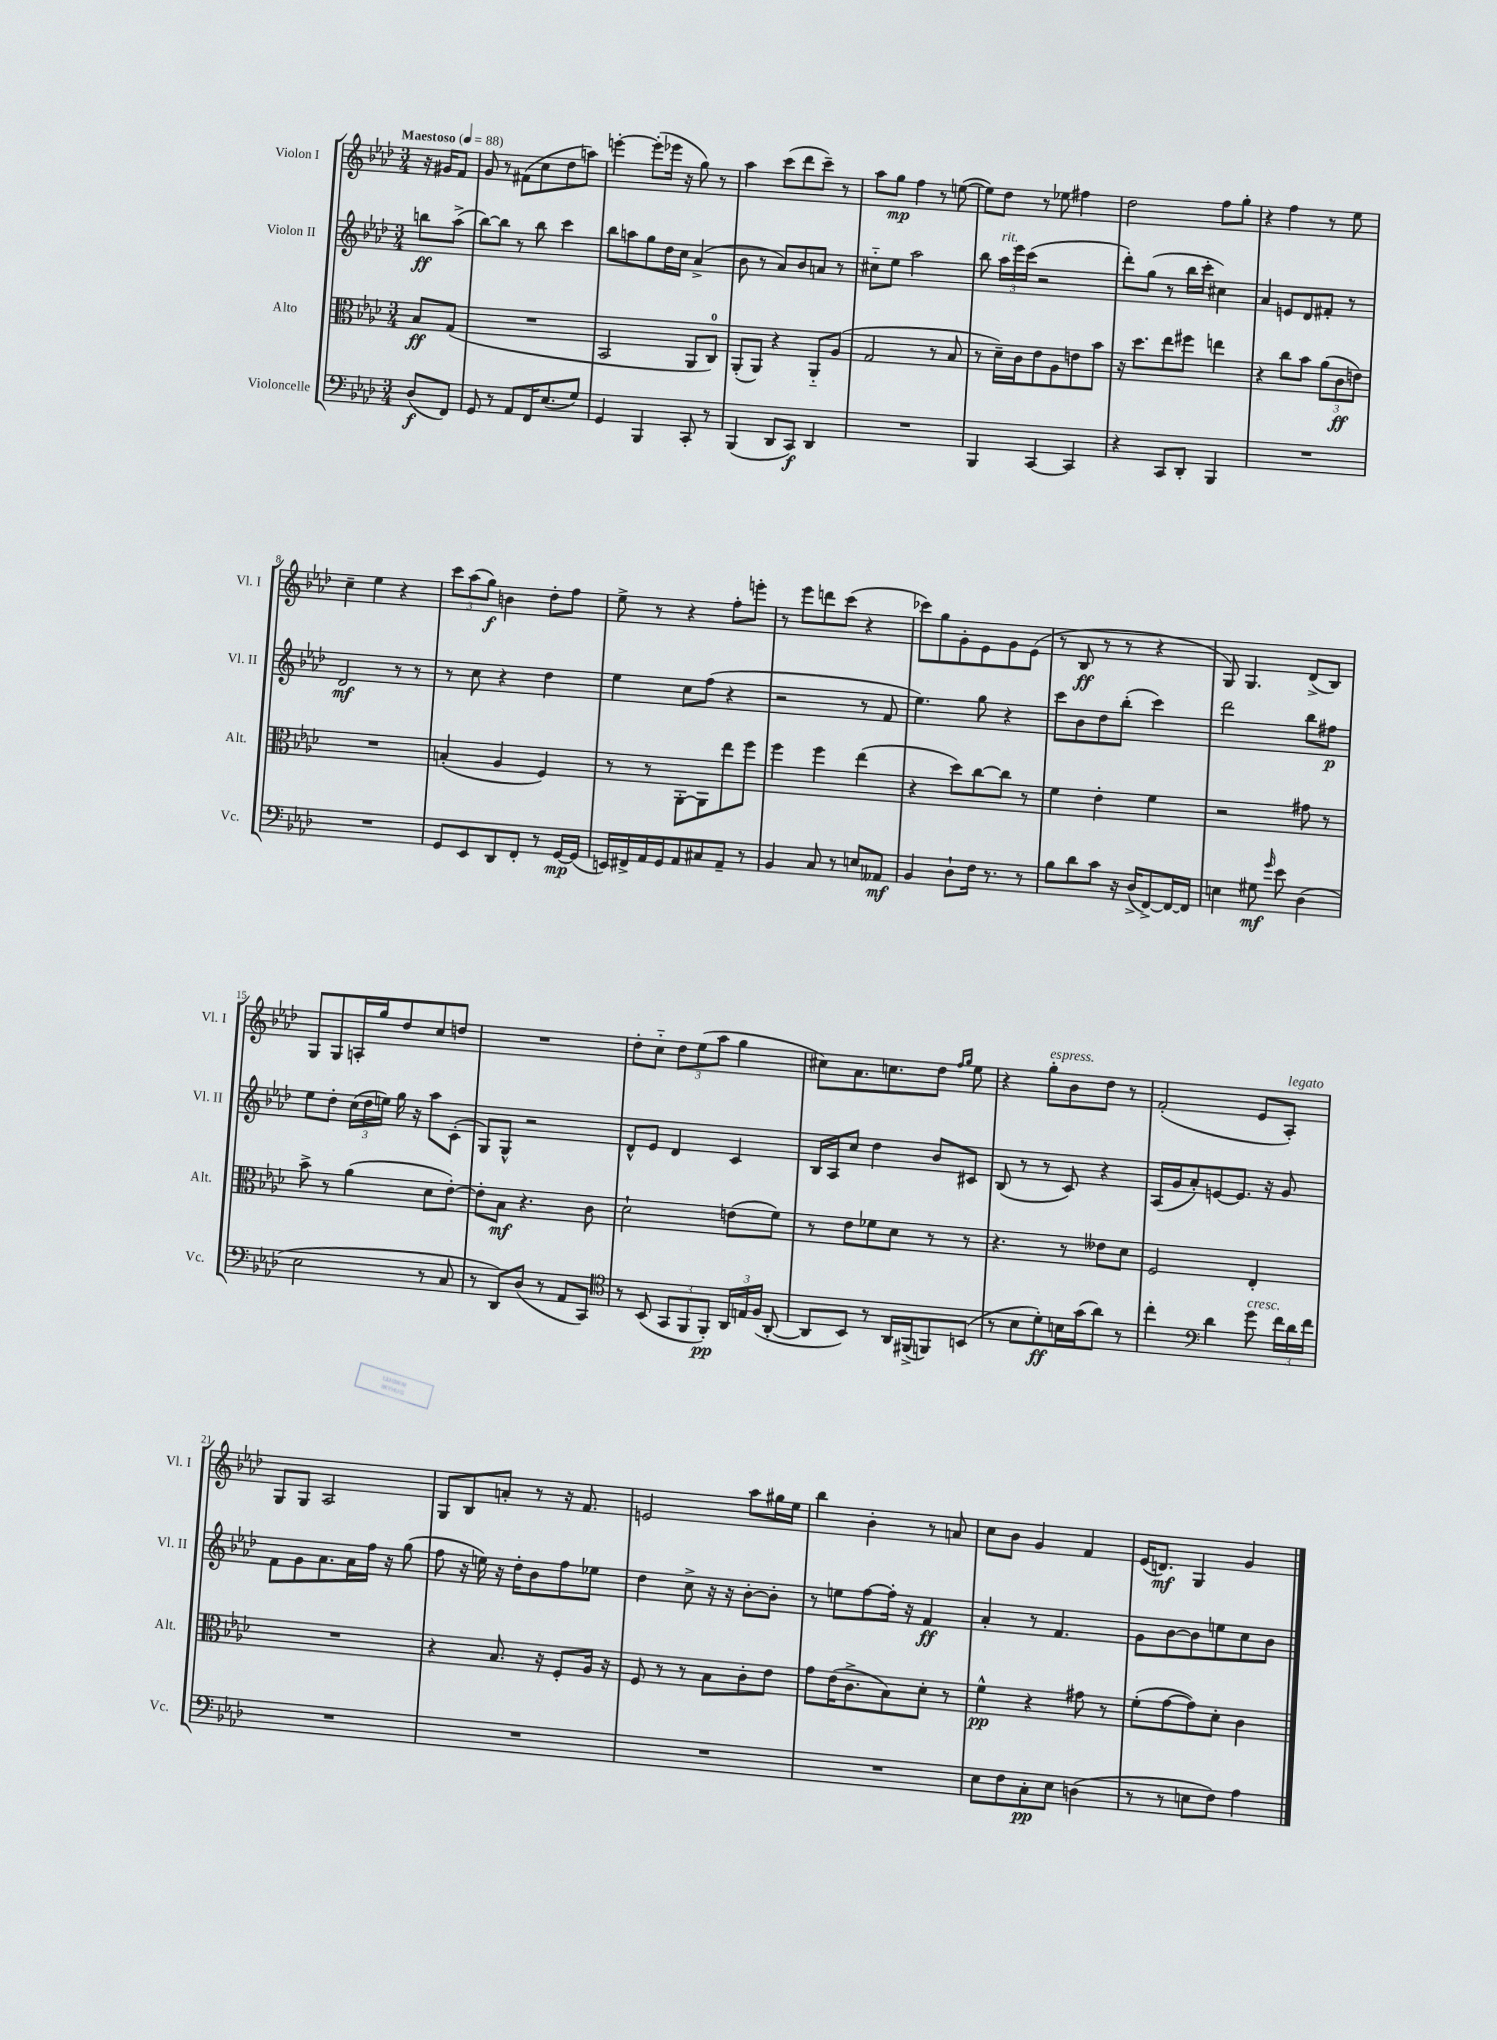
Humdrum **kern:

**kern	**kern	**kern	**kern
*staff4	*staff3	*staff2	*staff1
*clefF4	*clefC3	*clefG2	*clefG2
*k[b-e-a-d-]	*k[b-e-a-d-]	*k[b-e-a-d-]	*k[b-e-a-d-]
*M3/4	*M3/4	*M3/4	*M3/4
*MM88	*MM88	*MM88	*MM88
(8D-/L	8B-/L	8bb\L	16r
.	.	.	16g#/LK
8FF/J)	(8G/J	(8aa-^\J	8f/J
=	=	=	=
8GG/	2.r	[8bb-\L)	8g/
8r	.	8bb-\]J	8r
8AA-/L	.	8r	(8f#\L
16FF/K	.	8bb-\	8cc\
(8.E-/	.	.	.
.	.	4ccc\	8dd-\
8G/J)	.	.	8aa\J)
=	=	=	=
4GG/	2BB-/	8bb-\L	[4eee'\
.	.	8aa\	.
4BBB-/	.	8gg\	(8eee'\]L
.	.	16dd-\L	16eee-\Jk
.	.	16cc\JJ	16r
8CC'/	8AA-/L	(4a-^/	8gg\)
8r	8C/J)	.	8r
=	=	=	=
(4BBB-/	(8AA-'/L	8b-\	4aa-\
.	8AA-/J)	8r	.
8DD-/L	4r	8a-/L)	(8ccc\L
8CC/J)	.	8b-/	8ddd-\
4DD-/	8AA-'~/L	8a/J	8ccc~\J)
.	(8A-/J	8r	8r
=	=	=	=
2.r	2G/	8cc#'~\L	8aa-\L
.	.	8ee-\J	8gg\J
.	.	2aa-\	4ff\
.	8r	.	8r
.	8B-/	.	([8ee\
=	=	=	=
4BBB-/	8r	8bb-\	8ee\]L)
.	16d-~\LL)	24aa-\LL	8dd-\J
.	.	24eee-\	.
.	16c\J	.	.
.	.	(24ccc\JJ	.
[4CC/	8e-\	2r	8r
.	8A-\	.	8ee-\
4CC/]	8e\	.	4ff#\
.	8b-\J	.	.
=	=	=	=
4r	16r	8ddd-'\L)	2dd-\
.	8.dd-\L	.	.
.	.	(8gg\J	.
8CC/L	8ee-\	8r	.
8DD-'/J	8ff#\J	16bb-\LL	.
.	.	16ccc'\JJ	.
4BBB-/	4ee\	4cc#\)	8ff\L
.	.	.	8gg'\J
=	=	=	=
2.r	4r	4a-/	4r
.	8cc\L	8e/L	4ff\
.	8b-\J	8d-/	.
.	(12a-\L	8f#'/J	8r
.	12c\	.	.
.	.	8r	8ee-\
.	12e\J)	.	.
=	=	=	=
2.r	2.r	2d-/	4cc~\
.	.	.	4ee-\
.	.	8r	4r
.	.	8r	.
=	=	=	=
8GG/L	(4B'/	8r	12ccc\L
.	.	.	(12aa-\
8EE-/	.	8cc\	.
.	.	.	12gg\J)
8DD-/	4A-/	4r	4b\
8FF'/J	.	.	.
8r	4F/)	4dd-\	8dd-'\L
[16GG/LL	.	.	8ff\J
(16GG/]JJ	.	.	.
=	=	=	=
16EE/LL)	8r	4ee-\	8ee-^\
16FF#^/	.	.	.
16AA-/	8r	.	8r
16GG/J	.	.	.
8AA-/	[8AA-'\L	8cc\L	4r
8C#/	8AA-\]	(8ff\J	.
8AA-~/J	8ee-\	4r	8ff'\L
8r	8ff\J	.	8eee'\J
=	=	=	=
4BB-/	4ff\	2r	8r
.	.	.	8eee-\L
8C/	4ff\	.	8ddd\
8r	.	.	(8ccc\J
8E/L	(4ee-\	8r	4r
8AA--/J	.	8f/	.
=	=	=	=
4BB-/	4r	4.ee-\)	8ccc-\L)
.	.	.	8gg\
8D-`\L	8dd-\L)	.	8g'\
16F\Jk	[8cc\	8gg\	8e-\
8.r	.	.	.
.	8cc\]J	4r	8g\
8r	8r	.	(8e-\J
=	=	=	=
8B-\L	4f\	8ccc\L	8r
8d-\	.	8b-\	8B-/
8c\J	4e-'\	8dd-\	8r
16r	.	(8bb-'\J	8r
(16D-^/LK	.	.	.
[8FF^/)	4f\	4ccc\)	4r
16FF/_L	.	.	.
16FF/]JJ	.	.	.
=	=	=	=
4E\	2r	2ddd-\	8G/)
.	.	.	4.G/
8G#\	.	.	.
16qqg/	.	.	.
8e-\	.	.	.
(4D-\	8g#\	8bb-\L	(8d-^/L
.	8r	8ff#\J	8B-/J)
=	=	=	=
2E-\	8b-^\	8ee-\L	8G/L
.	8r	8dd-'\J	8G/
.	(4a-\	(24cc\LL	16A'/L
.	.	24dd-\	.
.	.	.	16gg/J
.	.	24ee\JJ)	.
.	.	16gg\	8dd-/
.	.	16r	.
8r	8d-\L	8aa-\L	8cc/
8C/	[8e-'\J)	(8c'\J	8dd/J
=	=	=	=
8r	8e-'\]L	8G/L)	2.r
8DD-/L)	8B-\J	8G^^/J	.
(8D-/J	4.r	2r	.
8r	.	.	.
8AA-/L	.	.	.
8CC/J)	8c\	.	.
=	=	=	=
*clefC4	*	*	*
8r	2d-`\	8d-^^/L	8dd-'\L
(8BB-/	.	8e-/J	8cc'~\J
12GG/L	.	4d-/	12dd-\L
12FF/	.	.	(12ee-\
12FF'/J)	.	.	12aa-\J
24AA-/LL	(8e\L	4c/	4gg\
24E/	.	.	.
(24F/JJ	.	.	.
[8AA-'/	8f\J)	.	.
=	=	=	=
8AA-/]L	8r	16B-/LL	8cc#\L)
.	.	16A-/J	.
8BB-/J)	8e-\L	8cc/J	8.a-\
8r	8f-\	4dd-\	.
.	.	.	8.cc\
16AA-/LL	8d-\J	.	.
(16FF#^/J	.	.	.
8FF/)	8r	8b-/L	8dd-\J
.	.	.	16qqff/LL
.	.	.	16qqgg/JJ
(8BB/J	8r	8c#/J	8ee-\
=	=	=	=
8r	4.r	(8B-/	4r
8B-\L	.	8r	.
8d-'\)	.	8r	8gg'\L
16B\L	8r	8c/)	8b-\
(16g\J	.	.	.
8a-\J)	8e--\L	4r	8dd-\J
8r	8d-\J	.	8r
=	=	=	=
4cc'\	2F/	(16A-/LL	(2f'/
.	.	16g/J	.
.	.	8a-'/)	.
*clefF4	*	*	*
4d-\	.	[8e/	.
.	.	8.e/]J	.
8g\	4E-'/	.	8e-/L
.	.	16r	.
24f\LL	.	8g/	8A-'/J)
24d-\	.	.	.
24f\JJ	.	.	.
=	=	=	=
2.r	2.r	8f\L	8G/L
.	.	8g\	8G/J
.	.	8.a-\	2A-/
.	.	16a-\L	.
.	.	16ff\JJ	.
.	.	16r	.
.	.	(8gg\	.
=	=	=	=
2.r	4r	8ff\	8G/L
.	.	16r	8B-/
.	.	16ee\)	.
.	8.B-/	16r	8a'/J
.	.	16dd-'\LK	.
.	.	8b-\	8r
.	16r	.	.
.	8F'/L	8ff\	16r
.	.	.	8.f/
.	16A-/Jk	8ee-\J	.
.	16r	.	.
=	=	=	=
2.r	8F/	4dd-\	2e/
.	8r	.	.
.	8r	8cc^\	.
.	8B-\L	16r	.
.	.	16r	.
.	8c'\	[8b-'\L	8aa-\L
.	8e-\J	8b-'\]J	16gg#\L
.	.	.	16ee-\JJ
=	=	=	=
2.r	8g\L	8r	4bb-\
.	(16e-\K	8ee\L	.
.	8.c^\	.	.
.	.	[8ff\	4b-'\
.	8B-\)	16ff'\]Jk	.
.	.	16r	.
.	8d-'\J	4f/	8r
.	8r	.	8a/
=	=	=	=
8E-\L	4f^^\	4a-'/	8cc\L
8F\	.	.	8b-\J
8C'\	4r	8r	4g/
8E-\J	.	4.f/	.
(4D\	8g#\	.	4f/
.	8r	.	.
=	=	=	=
8r	(8f'\L	8g\L	(16e-/LK
.	.	.	8.d/J)
8r	[8g\	[8b-\	.
8E\L	8g\])	8b-\]	4G/
8F\J)	8d-'\J	8ee\	.
4A-\	4c\	8cc\	4g/
.	.	8b-\J	.
==	==	==	==
*-	*-	*-	*-
